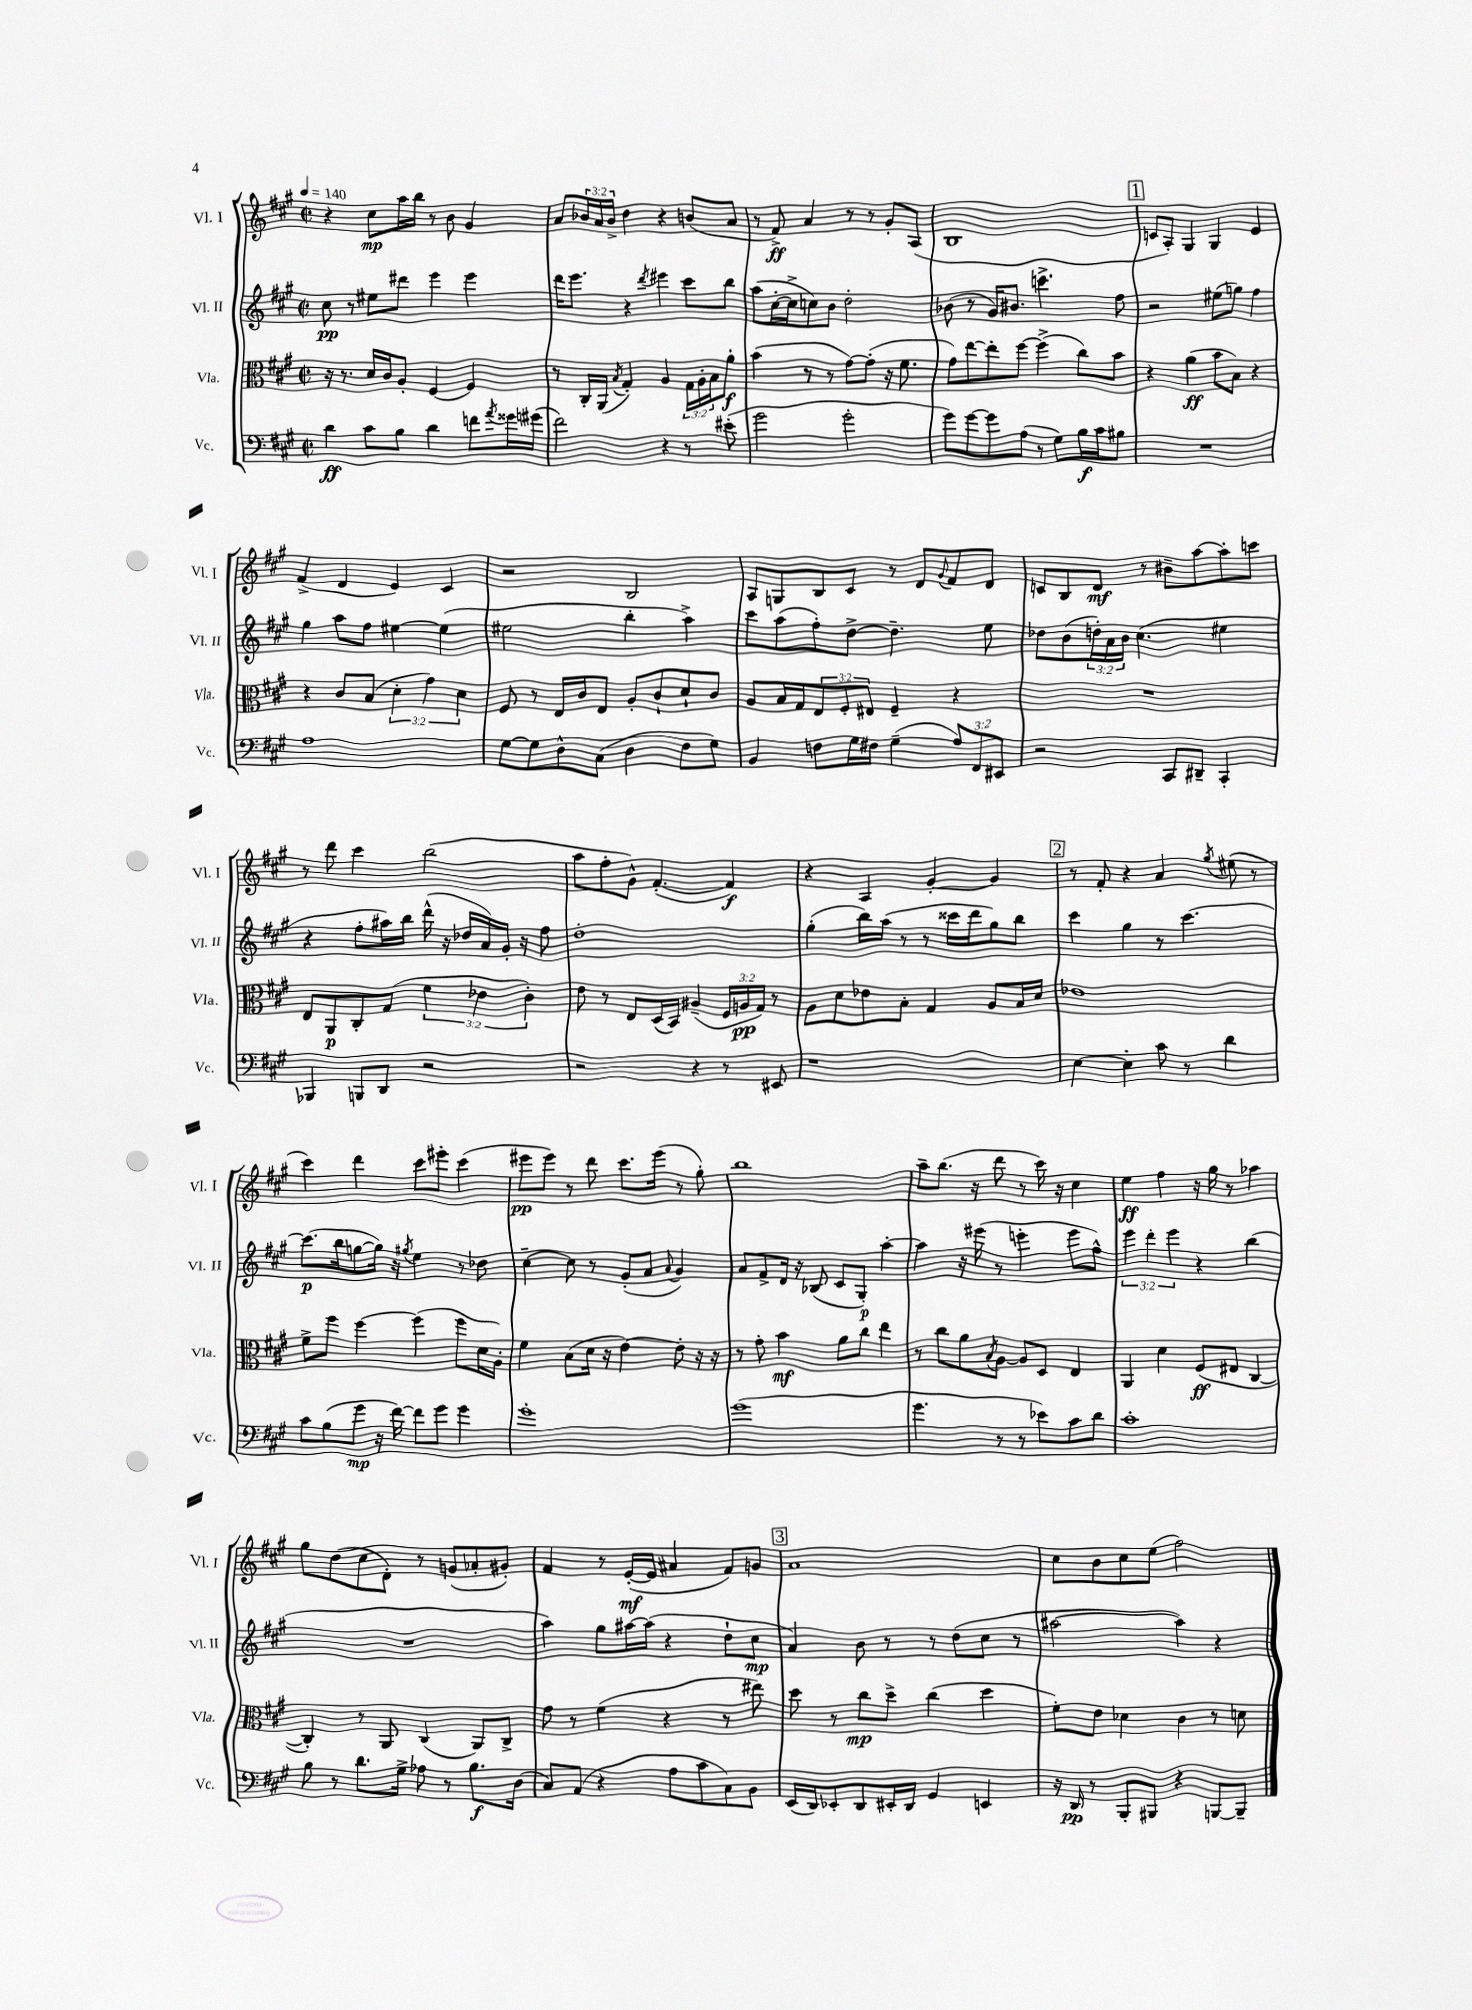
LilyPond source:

<<
\new StaffGroup <<
\new Staff = "s0" \with { instrumentName = "Vl. I" shortInstrumentName = "Vl. I" } {
    \clef treble \key a \major \defaultTimeSignature \time 2/2 \override Staff.TupletNumber.text = #tuplet-number::calc-fraction-text \tempo 4 = 140
    r4 cis''8\mp a''16 b''16 r8 b'8 gis'4 |
    a'8 \tuplet 3/2 { bes'16 a'16 bes'16-> } d''4 r4 b'8( a'8 |
    r8 fis'8->\ff) a'4 r8 r8 gis'8-. a8( |
    b1 |
    \mark \markup { \box "1" } c'8 a8-.) gis4 gis4 e'4 |
    fis'4->( d'4 e'4) cis'4 |
    r2 b2 |
    a8 g8 b8 cis'8 r8 d'8 \appoggiatura { gis'8 } fis'8 d'8 |
    c'8 b8 d'8\mf r8 bis'8-- a''8~ a''8-. c'''8 |
    r8 d'''8 cis'''4 b''2( |
    a''8 fis''8-. gis'8-^) fis'4.~-.( fis'4\f) |
    r4 a4 gis'4~-. gis'4 |
    \mark \markup { \box "2" } r8 fis'8-. r4 a'4 \acciaccatura { gis''8 } eis''8( r8 |
    cis'''4) d'''4 cis'''8 eis'''8-. cis'''4( |
    eis'''8\pp eis'''8) r8 d'''8 cis'''8. eis'''16( r8 gis''8-.) |
    b''1 |
    a''8-- b''8.( r16 d'''8 r8 cis'''16) r16 cis''4 |
    e''4\ff fis''4 r16 gis''16 r8 aes''4 |
    gis''8 d''8( cis''8 d'8-.) r8 g'8( aes'8-. gis'8-.) |
    fis'4 r8 e'16~-.\mf( e'16 ais'4 fis'8) g'8 |
    \mark \markup { \box "3" } a'1 |
    cis''8 b'8 cis''8 e''8( fis''2) \bar "|." |
}
\new Staff = "s1" \with { instrumentName = "Vl. II" shortInstrumentName = "Vl. II" } {
    \clef treble \key a \major \defaultTimeSignature \time 2/2 \override Staff.TupletNumber.text = #tuplet-number::calc-fraction-text
    cis''8\pp r8 eis''8 dis'''8 e'''4 e'''4 |
    d'''16 e'''8. r4 \acciaccatura { d'''8 } eis'''4 cis'''8 b''8 |
    a''8( cis''16~-. cis''16-> c''8) b'8 d''2-. |
    bes'8( r8 gis'16) bis'8. c'''4.-> fis''8 |
    \mark \markup { \box "1" } r2 eis''8( g''8) fis''4 |
    gis''4 a''8 fis''8 eis''4~ eis''4( |
    eis''2 b''4-. a''4->) |
    cis'''8 a''8( fis''8-.) d''8~-> d''4.-- e''8 |
    des''8 b'8( \tuplet 3/2 { d''16-.) a'16 b'16 } cis''4.( eis''4 |
    r4 fis''8-. ais''16) b''16 d'''16-^( r16 des''16 a'16) gis'16-. r16 fis''8 |
    d''1-. |
    gis''4-.( b''16) a''16( r8 r8 cisis'''16 d'''16 gis''8) b''8 |
    \mark \markup { \box "2" } cis'''4 gis''4 r8 cis'''4.~ |
    cis'''8.\p( b''16 g''8~ g''16) r16 \acciaccatura { gis''8 } e''4 r8 des''8 |
    cis''4~-- cis''8 r8 gis'8-.( a'8 \appoggiatura { a'8 } gis'4) |
    a'8 fis'8-> d'16 r16 bes8( cis'8 gis8-.\p) a''4~-. |
    a''4 r16 eis'''16( r8 e'''4-. e'''8 fis''8-^) |
    \tuplet 3/2 { e'''4 d'''4-. e'''4 } r4 b''4( |
    R1 |
    a''4) gis''8 ais''16~ ais''16( r4 d''8-! cis''8\mp |
    \mark \markup { \box "3" } a'4) b'8 r8 r8 d''8( cis''8 r8 |
    ais''2~ ais''4) r4 \bar "|." |
}
\new Staff = "s2" \with { instrumentName = "Vla." shortInstrumentName = "Vla." } {
    \clef alto \key a \major \defaultTimeSignature \time 2/2 \override Staff.TupletNumber.text = #tuplet-number::calc-fraction-text
    r16 r8. d'16 cis'16 a8-. fis4~ fis4 |
    r8 cis16-. a,16( \acciaccatura { b8 } gis4-.) a4 \tuplet 3/2 { gis16 a16-. b16 } a'8-.\f |
    b'4( r8 r8 gis'8~) gis'8-.( r16 fis'8. |
    gis'8) e''8~ e''8-. fis''8~ fis''4->( cis''8) b'8 |
    \mark \markup { \box "1" } r4 a'4\ff( b'8 b8) r4 |
    r4 cis'8 b8( \tuplet 3/2 { d'4-. gis'4) d'4 } |
    fis8 r8 e16 cis'16 e8 a8-. cis'8-! d'8-! cis'8 |
    a8 b16 gis16 \tuplet 3/2 { e8 fis8-. eis8 } fis4-- r4 |
    R1 |
    e8 a,8\p cis8-. gis8( \tuplet 3/2 { fis'4 ees'4 cis'4-.) } |
    e'8 r8 e8 d16( b,16) ais4--( \tuplet 3/2 { fis16 a16\pp gis16) } r8 |
    a8 d'8 ees'8 b8-. gis4 a8 b16 d'16 |
    \mark \markup { \box "2" } ees'1 |
    fis'8-> fis''8 fis''4~ fis''4( fis''8 d'16 a16-.) |
    fis'4 b8( d'16 r16 e'4~) e'8-. r16 r16 |
    r8 gis'8-. b'4\mf a'8 cis''8 e''4 |
    r8 cis''8 a'8 \acciaccatura { b8 } a8~ a8 d8 e4 |
    a,4 d'4 fis8\ff( eis8 cis4~ |
    cis4-.) r8 a,8 cis4( a,8) cis8-> |
    gis'8 r8 fis'4( r4 r8 eis''8) |
    \mark \markup { \box "3" } d''8 r8 cis''8\mp d''8-> cis''4( d''4 |
    fis'8-.) e'8 des'4 cis'4 r8 d'8 \bar "|." |
}
\new Staff = "s3" \with { instrumentName = "Vc." shortInstrumentName = "Vc." } {
    \clef bass \key a \major \defaultTimeSignature \time 2/2 \override Staff.TupletNumber.text = #tuplet-number::calc-fraction-text
    d'4\ff cis'8 b8 d'4 f'8 \acciaccatura { a'8 } gisis'16 gis'16( |
    fis'2) r4 r8 eis'8-.( |
    gis'2 gis'2-. |
    gis'8) gis'8~ gis'8 a8( r8 gis8) b16\f cis'16 bis8 |
    \mark \markup { \box "1" } R1 |
    a1 |
    gis8~ gis8 d8-^ cis8( d4 fis8 gis8) |
    b,4 f8 gis16 fis16 gis4--( \tuplet 3/2 { a8) fis,8 eis,8 } |
    r2 cis,8 dis,8-- cis,4-. |
    bes,,4 b,,8 d,8 r2 |
    r2 r4 r8 eis,8 |
    r1 |
    \mark \markup { \box "2" } e4~ e4-. cis'8 r8 d'4 |
    cis'8 b8( gis'8\mp r16 fis'16~) fis'8 gis'8 gis'4 |
    gis'1-. |
    gis'1( |
    gis'4. r8 r8 ees'8) cis'8 d'8 |
    cis'1-. |
    b8 r8 d'8. gis16-> aes8 r8 b8.\f d16( |
    cis8) a,8( r4 a8 cis'8 cis8) b,8 |
    \mark \markup { \box "3" } e,16( d,16) ees,8-. d,8 eis,16-. d,16 gis,4 e,4 |
    r16 d,16\pp r8 b,,8-. bis,,8 r4 b,,8~ b,,8-- \bar "|." |
}
>>
>>
\layout { \context { \Score \remove "Bar_number_engraver" } }
